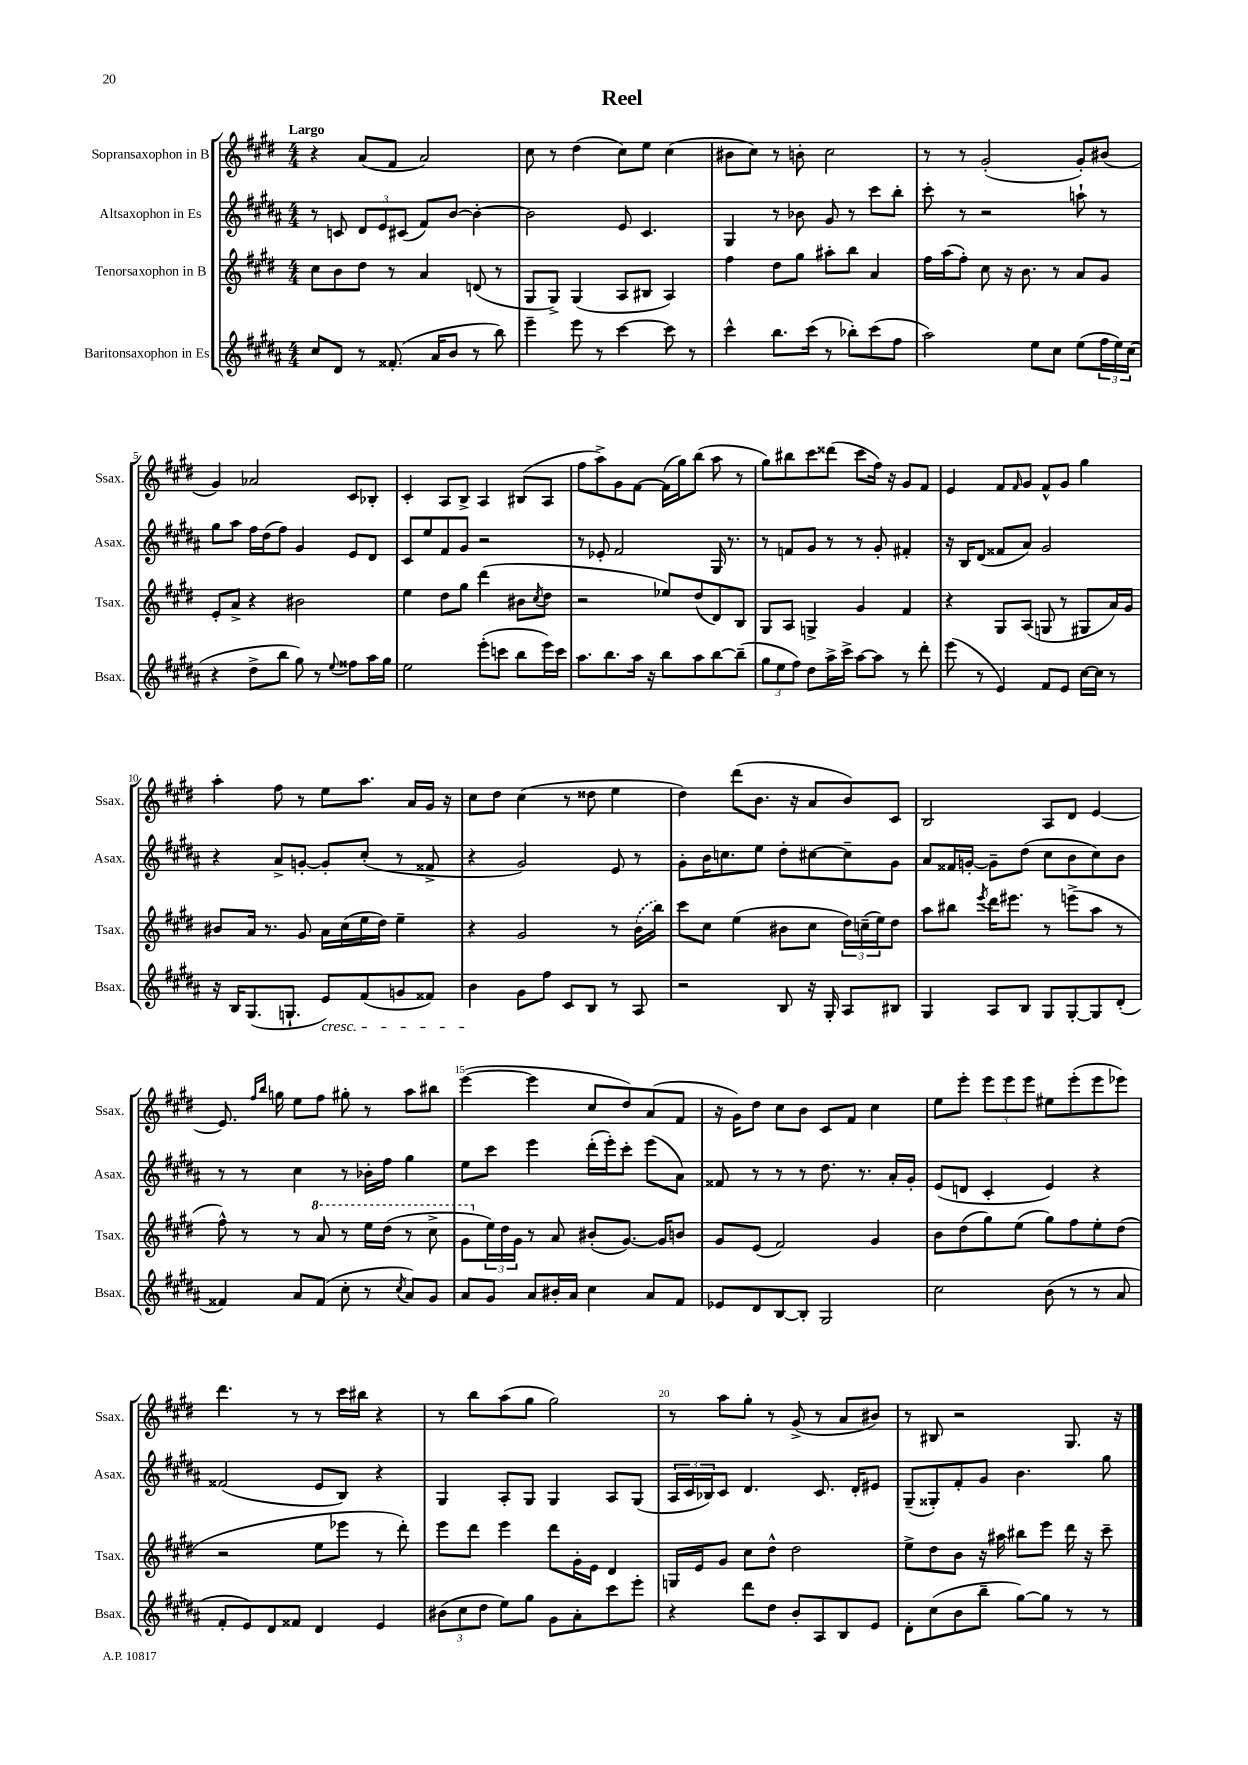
\header { title = "Reel" }
<<
\new StaffGroup <<
\new Staff = "s0" \with { instrumentName = "Sopransaxophon in B" shortInstrumentName = "Ssax." } {
    \clef treble \key e \major \numericTimeSignature \time 4/4 \tempo "Largo"
    r4 a'8( fis'8 a'2) |
    cis''8 r8 dis''4( cis''8) e''8 cis''4( |
    bis'8 cis''8) r8 b'8-. cis''2 |
    r8 r8 gis'2-.( gis'8-.) bis'8( |
    gis'4) aes'2 cis'8 bes8-. |
    cis'4-. a8 b8-> a4 bis8( a8 |
    fis''8 a''8->) gis'8 fis'8~ fis'16( gis''16) b''8( a''8 r8 |
    gis''8) bis''8 cis'''8 disis'''8( cis'''8 fis''16) r16 gis'8 fis'8 |
    e'4 fis'8 \grace { fis'16 } gis'8 fis'8-^ gis'8 gis''4 |
    a''4-. fis''8 r8 e''8 a''8. a'16 gis'16 r16 |
    cis''8 dis''8 cis''4( r8 disis''8 e''4 |
    dis''4) dis'''8( b'8. r16 a'8 b'8) cis'8 |
    b2 a8 dis'8 e'4~ |
    e'8. \grace { fis''16 b''16 } g''16 e''8 fis''8 gis''8-. r8 a''8 bis''8 |
    e'''4~( e'''4 cis''8 dis''8) a'8( fis'8 |
    r16 gis'16) dis''8 cis''8 b'8 cis'8 fis'8 cis''4 |
    e''8 e'''8-. \tuplet 3/2 { e'''8 e'''8 e'''8 } eis''8 e'''8-.( e'''8 ees'''8) |
    dis'''4. r8 r8 cis'''16 bis''16 r4 |
    r8 b''8 a''8( gis''8 gis''2) |
    r8 a''8 gis''8-. r8 gis'8->( r8 a'8 bis'8) |
    r8 bis8 r2 gis8. r16 \bar "|." |
}
\new Staff = "s1" \with { instrumentName = "Altsaxophon in Es" shortInstrumentName = "Asax." } {
    \clef treble \key b \major \numericTimeSignature \time 4/4
    r8 c'8 \tuplet 3/2 { dis'8 e'8 cis'8( } fis'8) b'8~ b'4~-. |
    b'2 e'8 cis'4. |
    gis4 r8 bes'8 gis'8 r8 cis'''8 b''8-. |
    cis'''8-. r8 r2 a''8-! r8 |
    gis''8 ais''8 fis''16 dis''16( fis''8) gis'4 e'8 dis'8 |
    cis'8 e''8 fis'8 gis'8 r2 |
    r8 ees'8-. fis'2 gis16 r8. |
    r8 f'8 gis'8 r8 r8 gis'8-. fis'4-. |
    r16 b16 dis'8( fisis'8 ais'8) gis'2 |
    r4 ais'8-> g'8~-. g'8-. cis''8-.( r8 fisis'8-> |
    r4 gis'2) e'8 r8 |
    gis'8-. b'16 c''8. e''8 dis''8-. cis''8~ cis''8-- gis'8 |
    ais'8 fisis'16 g'16~-. g'8-- dis''8( cis''8 b'8 cis''8) b'8 |
    r8 r8 cis''4 r8 bes'16-. fis''16 gis''4 |
    e''8 cis'''8 e'''4 dis'''16-.( e'''16-.) cis'''8-. e'''8( ais'8) |
    fisis'8 r8 r8 r8 dis''8. r8. ais'16-. gis'16-. |
    e'8( d'8 cis'4-. e'4) r4 |
    fisis'2( e'8 b8) r4 |
    gis4 ais8-. gis8 gis4 ais8 gis8( |
    \tuplet 3/2 { ais16 cis'16 bes16) } cis'8 dis'4. cis'8. dis'16-. eis'8 |
    gis8--( gisis8-.) fis'8-. gis'8 b'4. gis''8 \bar "|." |
}
\new Staff = "s2" \with { instrumentName = "Tenorsaxophon in B" shortInstrumentName = "Tsax." } {
    \clef treble \key e \major \numericTimeSignature \time 4/4
    cis''8 b'8 dis''8 r8 a'4 d'8( r8 |
    gis8 gis8->) gis4( a8 bis8 a4) |
    fis''4 dis''8 gis''8 ais''8-. b''8 a'4 |
    fis''16 a''16( fis''8-.) cis''8 r16 b'8. r8 a'8 gis'8 |
    e'8-. a'8-> r4 bis'2 |
    e''4 dis''8 gis''8 dis'''4( bis'8 \acciaccatura { cis''8 } dis''8 |
    r2 ees''8) dis''8( dis'8) b8 |
    gis8 a8 g4-> gis'4 fis'4 |
    r4 gis8 a8( g8 r8 gis8 a'16) gis'16 |
    bis'8 a'16 r8. gis'8 a'16 cis''16( e''16 dis''16) e''4-- |
    r4 gis'2 r8 \once \slurDashed b'16( b''16) |
    cis'''8 cis''8 e''4( bis'8 cis''8 \tuplet 3/2 { dis''16) c''16--( e''16) } dis''8 |
    a''8 bis''8 \acciaccatura { e'''8 } dis'''16 eis'''8. r8 e'''8->( a''8 r8 |
    fis''8-^) r8 r8 \ottava #1 a''8 r8 e'''16 dis'''16( r8 cis'''8-> |
    gis''8 \ottava #0 \tuplet 3/2 { e''16) dis''16 gis'16 } r8 a'8 bis'8-.( gis'8.~) gis'16 b'8 |
    gis'8 e'8( fis'2) gis'4 |
    b'8 dis''8( gis''8) e''8( gis''8) fis''8 e''8-. dis''8( |
    r2 e''8 ees'''8 r8 dis'''8-.) |
    e'''8 dis'''8 e'''4 dis'''8 gis'16-. e'16 dis'4 |
    g16 e'16 gis'8 cis''8 dis''8-^ dis''2 |
    e''8-> dis''8 b'8 r16 ais''16 bis''8 e'''8 dis'''16 r16 cis'''8-- \bar "|." |
}
\new Staff = "s3" \with { instrumentName = "Baritonsaxophon in Es" shortInstrumentName = "Bsax." } {
    \clef treble \key b \major \numericTimeSignature \time 4/4
    cis''8 dis'8 r8 fisis'8.-.( ais'16 b'8 r8 b''8) |
    e'''4-- e'''8 r8 cis'''4~ cis'''8 r8 |
    cis'''4-^ b''8. cis'''16( r8 bes''8-.) cis'''8( fis''8 |
    ais''2) e''8 cis''8 e''8( \tuplet 3/2 { fis''16 e''16) cis''16( } |
    r4 dis''8-> b''8 gis''8) r8 \appoggiatura { e''8 } fisis''8 ais''16 gis''16 |
    e''2 e'''8-.( c'''8 b''8 e'''16) c'''16 |
    ais''8. b''8. ais''16 r16 b''8 ais''8 b''8~ b''8--( |
    \tuplet 3/2 { gis''8 e''8 fis''8) } dis''8 ais''16-> cis'''16-> ais''8~ ais''8 r8 dis'''8-. |
    e'''8( r8 e'4) fis'8 e'8 cis''16~ cis''16 r8 |
    r16 b16 gis8.( g8.-! e'8\cresc) fis'8( g'8 fisis'8) |
    b'4\! gis'8 fis''8 cis'8 b8 r8 ais8 |
    r2 b8 r16 gis16-. ais8 bis8 |
    gis4 ais8 b8 gis8 gis8~-. gis8 dis'8-.( |
    fisis'4) ais'8 fisis'8( cis''8-. r8 \acciaccatura { cis''8 } ais'8) gis'8 |
    ais'8 gis'8 ais'8 bis'16-. ais'16 cis''4 ais'8 fis'8 |
    ees'8 dis'8 b8~ b8-. gis2 |
    cis''2 b'8( r8 r8 ais'8 |
    fis'8-. e'8) dis'8 fisis'8 dis'4 e'4 |
    \tuplet 3/2 { bis'8( cis''8 dis''8 } e''8) gis''8 gis'8 ais'8-. cis'''8 e'''8-. |
    r4 dis'''8 dis''8 b'8-. ais8 b8 e'8 |
    dis'8-. cis''8( b'8 b''8-- gis''8~) gis''8 r8 r8 \bar "|." |
}
>>
>>
\layout { \context { \Score \override BarNumber.break-visibility = ##(#f #t #t) barNumberVisibility = #(every-nth-bar-number-visible 5) } }
